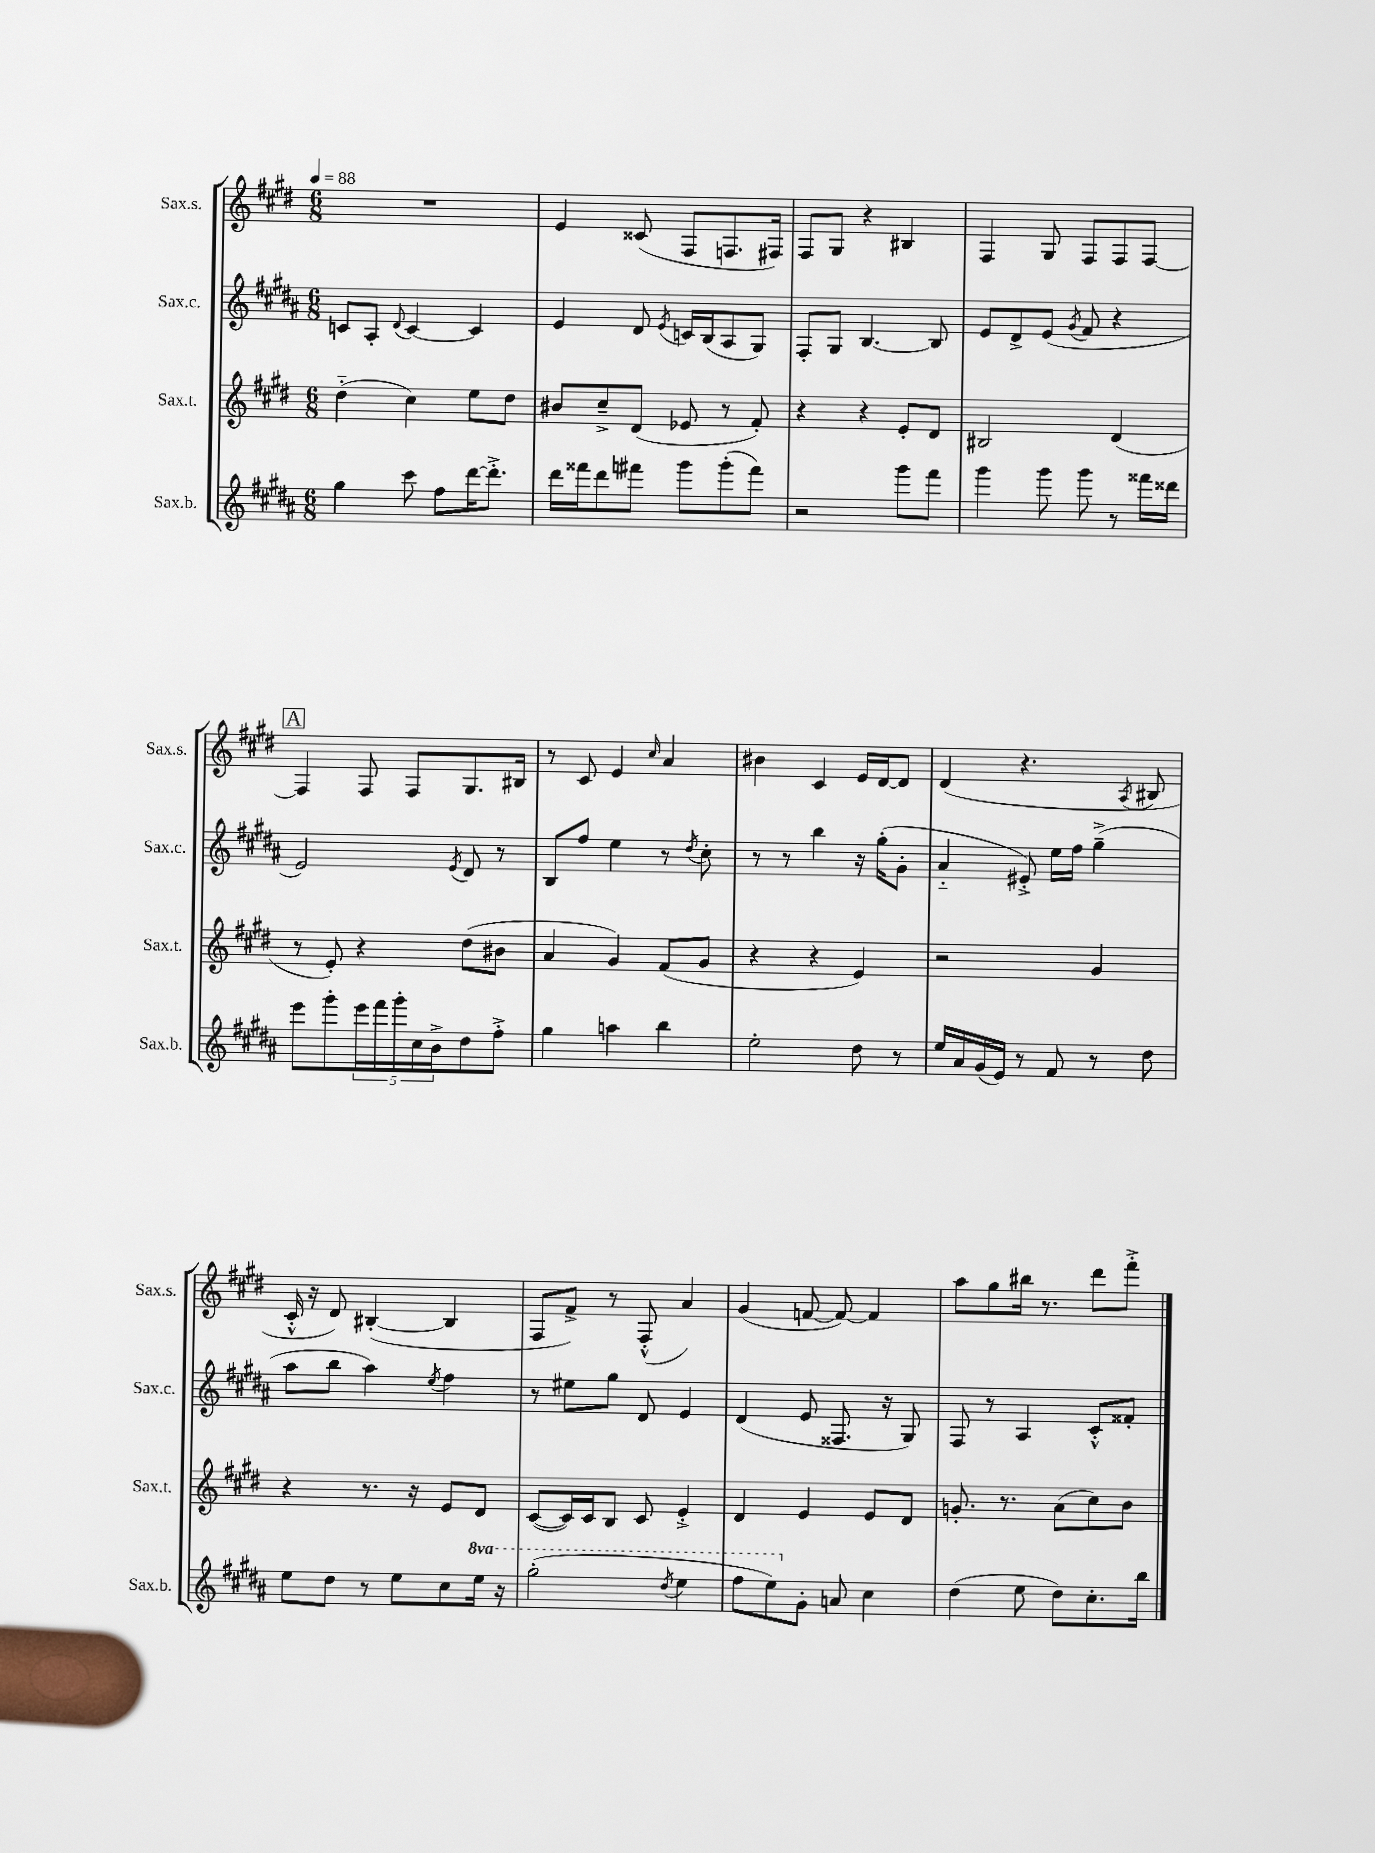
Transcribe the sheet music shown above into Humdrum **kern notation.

**kern	**kern	**kern	**kern
*part4	*part3	*part2	*part1
*staff4	*staff3	*staff2	*staff1
*I"Sax.b.	*I"Sax.t.	*I"Sax.c.	*I"Sax.s.
*I'Sax.b.	*I'Sax.t.	*I'Sax.c.	*I'Sax.s.
*clefG2	*clefG2	*clefG2	*clefG2
*k[f#c#g#d#a#]	*k[f#c#g#d#]	*k[f#c#g#d#a#]	*k[f#c#g#d#]
*M6/8	*M6/8	*M6/8	*M6/8
*MM88	*MM88	*MM88	*MM88
=1	=1	=1	=1
4gg#\	(4dd#\	8cn/L	2.r
.	.	8A#'/J	.
.	.	8qqd#/	.
8ccc#\	4cc#\)	[4c/	.
8ff#\L	.	.	.
[16ddd#\K	8ee\L	4c/]	.
8.ddd#'^\J]	.	.	.
.	8dd#\J	.	.
=2	=2	=2	=2
16ddd#\LL	8b#X/L	4e/	4e/
16fff##X\J	.	.	.
8ddd#\	8cc#~^/	.	.
8fff#X\J	(8d#/J	8d#/	(8c##X/
.	.	8qe/	.
8ggg#\L	8e-X/	16cn/LL	8F#/L
.	.	(16B/J	.
(8ggg#'\	8r	8A#/	8.Fn/
8fff#\J)	8f#'/)	8G#/J)	.
.	.	.	16F#X/Jk)
=3	=3	=3	=3
2r	4r	8F#'/L	8F#/L
.	.	8G#/J	8G#/J
.	4r	[4.B/	4r
8ggg#\L	8e'/L	.	4B#X/
8fff#\J	8d#/J	8B/]	.
=4	=4	=4	=4
4ggg#\	2B#X/	8e/L	4F#/
.	.	8d#^/	.
8ggg#\	.	(8e/J	8G#/
.	.	8qg#/	.
8ggg#\	.	8f#/	8F#/L
8r	(4d#/	4r	8F#/
16fff##X\LL	.	.	[8F#/J
16ddd##X\JJ	.	.	.
!!LO:LB:g=z
!!LO:REH:place=s1:t=A
=5	=5	=5	=5
8eee\L	8r	2e/)	4F#/]
8ggg#'\	8e'/)	.	.
20eee\L	4r	.	8F#/
20fff#\	.	.	.
20ggg#'\	.	.	.
.	.	.	8F#/L
20cc#\	.	.	.
20b^\J	.	.	.
.	.	8qe/	.
8dd#\	(8dd#\L	8d#/	8.G#/
8ff#'^\J	8b#X\J	8r	.
.	.	.	16B#X/Jk
=6	=6	=6	=6
4gg#\	4a/	8B/L	8r
.	.	8ff#/J	8c#/
4aan\	4g#/)	4ee\	4e/
.	.	.	16qqcc#/
4bb\	(8f#/L	8r	4a/
.	.	8qdd#/	.
.	8g#/J	8cc#'\	.
=7	=7	=7	=7
2ee'\	4r	8r	4b#X\
.	.	8r	.
.	4r	4bb\	4c#/
8dd#\	4e/)	16r	16e/LL
.	.	(16gg#'\KL	[16d#/J
8r	.	8g#'\J	8d#/J]
=8	=8	=8	=8
16ee/LL	2r	4a#/	(4d#/
16a#/	.	.	.
(16g#/	.	.	.
16e/JJ)	.	.	.
8r	.	8e#X'^/)	4.r
8f#/	.	16ee\LL	.
.	.	16ff#\JJ	.
8r	4g#/	(4gg#~^\	.
.	.	.	8qA/
8dd#\	.	.	8B#X/
!!LO:LB:g=z
=9	=9	=9	=9
8ee\L	4r	8aa#\L	16c#'^^/
.	.	.	16r
8dd#\J	.	8bb\J	8d#/)
8r	8.r	4aa#\)	([4B#X'/
8ee\L	.	.	.
.	16r	.	.
.	.	8qee/	.
8cc#\	8e/L	4ff#\	4B#/]
*8va	*	*	*
16eee\Jk	8d#/J	.	.
16r	.	.	.
=10	=10	=10	=10
(2ggg#'\	([8c#/L	8r	8F#/L
.	16c#/L])	8ee#X\L	8f#^/J)
.	16c#/J	.	.
.	8B/J	8gg#\J	8r
.	8c#/	8d#/	(8F#'^^/
8qddd#/	.	.	.
4eee\	4e'^/	4e/	4a/)
=11	=11	=11	=11
8fff#\L	4d#/	(4d#/	(4g#/
8eee\)	.	.	.
*X8va	*	*	*
8g#'\J	4e/	8e/	[8fn/
8an/	.	8.F##X/	8f/_)
4cc#\	8e/L	.	4f/]
.	.	16r	.
.	8d#/J	8G#/)	.
=12	=12	=12	=12
(4dd#\	8.gn'/	8F#/	8aa\L
.	.	8r	8gg#\
.	8.r	.	.
8ee\	.	4A#/	16bb#X\Jk
.	.	.	8.r
8dd#\L)	(8a\L	.	.
8.cc#'\	8cc#\)	8c#'^^/L	8ddd#\L
.	8b\J	8f##X'/J	8fff#'^\J
16bb\Jk	.	.	.
==	==	==	==
*-	*-	*-	*-
